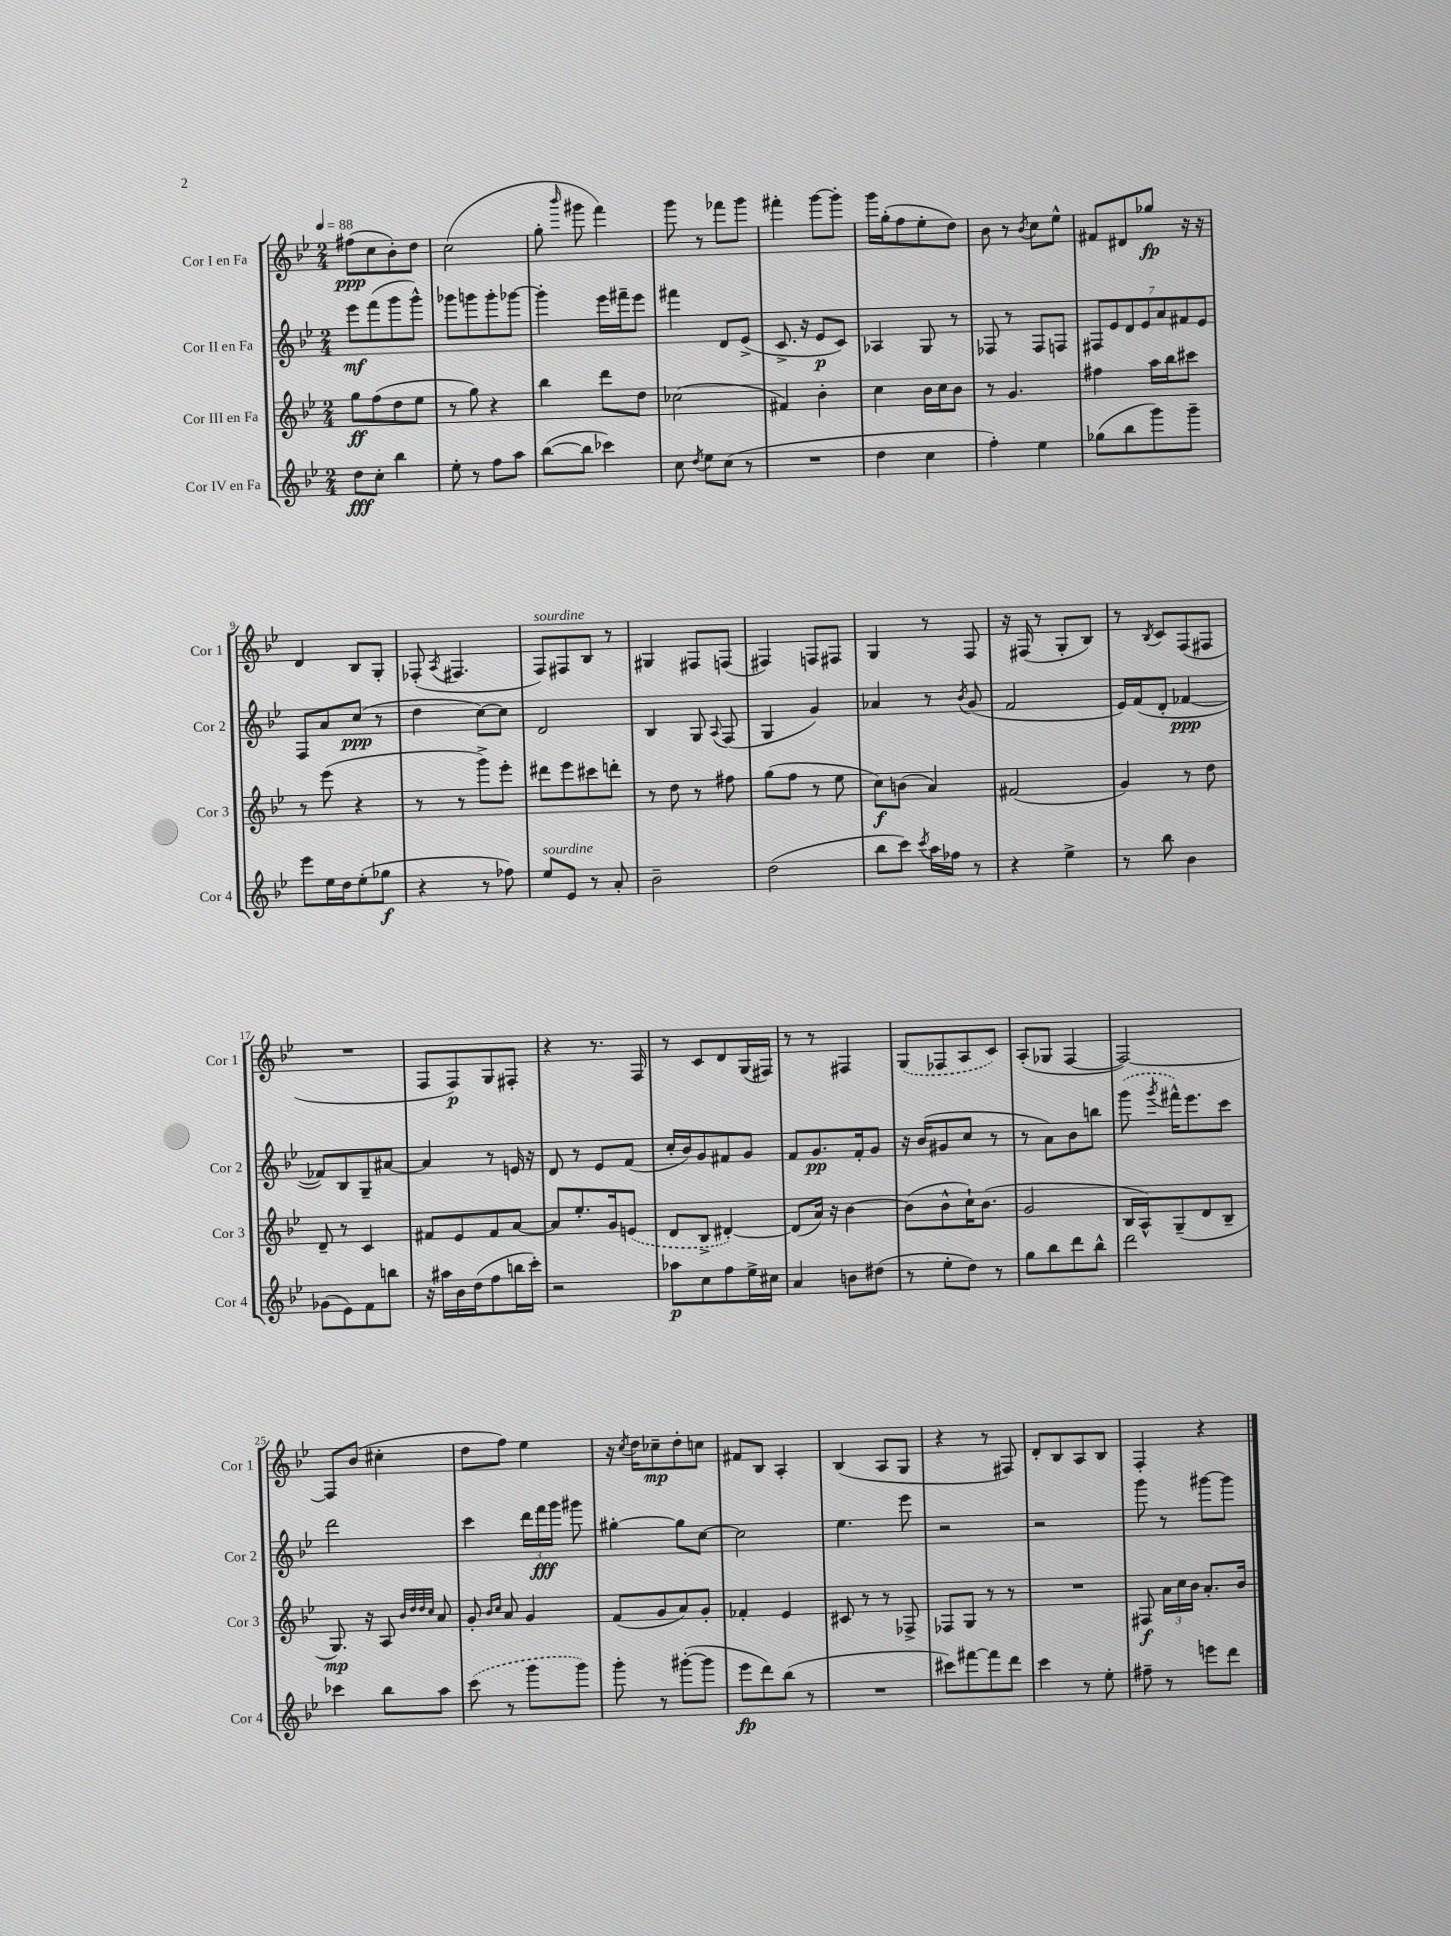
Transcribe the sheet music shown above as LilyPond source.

<<
\new StaffGroup <<
\new Staff = "s0" \with { instrumentName = "Cor I en Fa" shortInstrumentName = "Cor 1" } {
    \clef treble \key bes \major \numericTimeSignature \time 2/4 \tempo 4 = 88
    \autoBeamOff fis''8[\ppp( c''8 bes'8-.) d''8] |
    c''2( |
    g''8-. \grace { bes'''16 } gis'''8 f'''4) |
    g'''8 r8 fes'''8[ g'''8] |
    fis'''4-. g'''8[~ g'''8]-. |
    g'''16[ g''16-.( f''8 ees''8-. d''8]) |
    bes'8 r8 \acciaccatura { bes'8 } c''8[ ees''8]-^ |
    fis'8[ dis'8 ges''8]\fp r16 r16 |
    d'4 bes8[ g8]-. |
    fes8-.( \acciaccatura { a8 } fis4. |
    f8[^\markup { \italic "sourdine" }) fis8 bes8] r8 |
    gis4 fis8[ f8]( |
    fis4) f8[ fis8] |
    g4 r8 f8 |
    r16 fis16( r8 g8[-. bes8]) |
    r8 \acciaccatura { bes8 } c'8[ f8( fis8] |
    R2 |
    f8[ f8\p) g8 fis8]-. |
    r4 r8. f16 |
    r8 c'8[ d'8 g16( fis16]) |
    r8 r8 fis4 |
    \once \slurDashed g8[( fes8 a8 c'8]) |
    a8[-.( ges8] f4~ |
    f2~) |
    f8[ bes'8]( cis''4-. |
    d''8[ f''8]) ees''4 |
    r16 \acciaccatura { c''8 } d''16[ ces''8--\mp d''8-. c''8] |
    fis'8[ bes8] a4-. |
    bes4( a8[ g8] |
    r4 r8 fis8) |
    d'8[-. bes8 a8 bes8] |
    f4-. r4 \bar "|." |
}
\new Staff = "s1" \with { instrumentName = "Cor II en Fa" shortInstrumentName = "Cor 2" } {
    \clef treble \key bes \major \numericTimeSignature \time 2/4
    \autoBeamOff ees'''8[\mf f'''8( g'''8 g'''8]-^) |
    ges'''8[ g'''8 g'''8-. ges'''8]~ |
    ges'''4-. ees'''16[ fis'''16-- ees'''8] |
    fis'''4 d'8[ ees'8]->( |
    c'8.-> r16 ees'8[\p c'8]) |
    aes4 g8 r8 |
    fes8 r8 fes8[ f8] |
    \tuplet 7/4 { fis8[ ees'8 d'8 ees'8 a'8 fis'8 ees'8] } |
    f8[ a'8 c''8]\ppp( r8 |
    d''4 c''8[~) c''8] |
    d'2 |
    bes4 g8 \appoggiatura { a8 } f8( |
    g4 g'4) |
    aes'4 r8 \acciaccatura { bes'8 } g'8( |
    f'2 |
    ees'16[) f'16( d'8]-. fes'4~\ppp |
    fes'8[) bes8 g8-- ais'8]~ |
    ais'4 r8 e'16 r16 |
    d'8 r8 ees'8[ f'8]( |
    c''16[-. bes'16) g'8 fis'8 g'8] |
    f'8[ g'8.\pp f'16-. g'8] |
    r16 bes'16[( gis'8 c''8] r8 |
    r8 a'8[) bes'8 b''8] |
    \once \slurDashed g'''8( \acciaccatura { g'''8 } fis'''16[-^) ees'''8. c'''8] |
    d'''2 |
    c'''4 \tuplet 3/2 { d'''16[ f'''16\fff g'''16] } gis'''8 |
    gis''4~-. gis''8[ c''8]~ |
    c''2 |
    ees''4. ees'''8 |
    r2 |
    r2 |
    g'''8 r8 gis'''8[~ gis'''8] \bar "|." |
}
\new Staff = "s2" \with { instrumentName = "Cor III en Fa" shortInstrumentName = "Cor 3" } {
    \clef treble \key bes \major \numericTimeSignature \time 2/4
    \autoBeamOff g''8[\ff f''8( d''8 ees''8] |
    r8 g''8) r4 |
    bes''4 d'''8[ d''8] |
    ces''2( |
    fis'4) bes'4-. |
    c''4 bes'16[ c''16 bes'8] |
    r8 g'4. |
    fis''4 a''16[ bes''16 cis'''8] |
    r8 ees'''8( r4 |
    r8 r8 g'''8[->) ees'''8]-. |
    dis'''8[ ees'''8 cis'''8 d'''8]-. |
    r8 d''8 r8 fis''8 |
    g''8[( f''8] r8 ees''8 |
    c''8[\f) b'8]( a'4) |
    fis'2( |
    g'4) r8 d''8 |
    d'8-- r8 c'4 |
    fis'8[ ees'8 fis'8 a'8]~ |
    a'8[ ees''8.-. g'16 \once \slurDashed e'8]( |
    d'8[ bes8]-> dis'4~-.) |
    dis'8[( a'16]) r16 bes'4~ |
    bes'8[( bes'8-^ c''16-!) bes'8.]( |
    g'2 |
    bes16[ a16-^) g8--( d'8 bes8]-- |
    g8.\mp) r16 a8 \grace { bes'32[ d''32 d''32 c''32] } a'8 |
    g'8-. \grace { bes'16[ c''16] } a'8 g'4 |
    f'8[( g'8 a'8) g'8]-. |
    fes'4-. ees'4 |
    cis'8 r8 r8 fes8-> |
    fes8[ g8] r8 r8 |
    R2 |
    fis8\f \tuplet 3/2 { a'16[ c''16 bes'16] } a'8.[-. bes'16] \bar "|." |
}
\new Staff = "s3" \with { instrumentName = "Cor IV en Fa" shortInstrumentName = "Cor 4" } {
    \clef treble \key bes \major \numericTimeSignature \time 2/4
    \autoBeamOff d''8[\fff c''8]-. bes''4 |
    ees''8-. r8 f''8[ a''8] |
    bes''8[~( bes''8] ces'''4) |
    c''8 \acciaccatura { d''8 } ees''8[ c''8]( r8 |
    R2 |
    d''4 c''4 |
    f''4-.) ees''4 |
    ges''8[( bes''8 g'''8) g'''8]-- |
    ees'''8[ ees''16 d''16 ees''8-.( ges''8]\f |
    r4 r8 fes''8) |
    ees''8[^\markup { \italic "sourdine" } ees'8] r8 a'8-. |
    bes'2-- |
    d''2( |
    bes''8[ c'''8]) \acciaccatura { c'''8 } a''16[ fes''16] r8 |
    r4 ees''4-> |
    r8 bes''8 bes'4 |
    ges'8[( ees'8) f'8 b''8] |
    r16 ais''16[ bes'16 d''16( f''8 b''16 c'''16]-.) |
    r2 |
    aes''8[\p c''8 f''8 ees''16-> cis''16] |
    a'4 b'8[ dis''8]( |
    r8 ees''8[-. d''8]) r8 |
    g''8[ bes''8 d'''8 bes''8]-^ |
    d'''2 |
    ces'''4 bes''8[ a''8] |
    \once \slurDashed c'''8( r8 g'''8[ g'''8]) |
    g'''8-. r8 gis'''8[~-.( gis'''8] |
    ees'''8[\fp d'''8) bes''8]( r8 |
    R2 |
    cis'''8[) fis'''8~ fis'''8 d'''8] |
    c'''4 r8 ees''8-. |
    fis''8-- r8 e'''8[ d'''8] \bar "|." |
}
>>
>>
